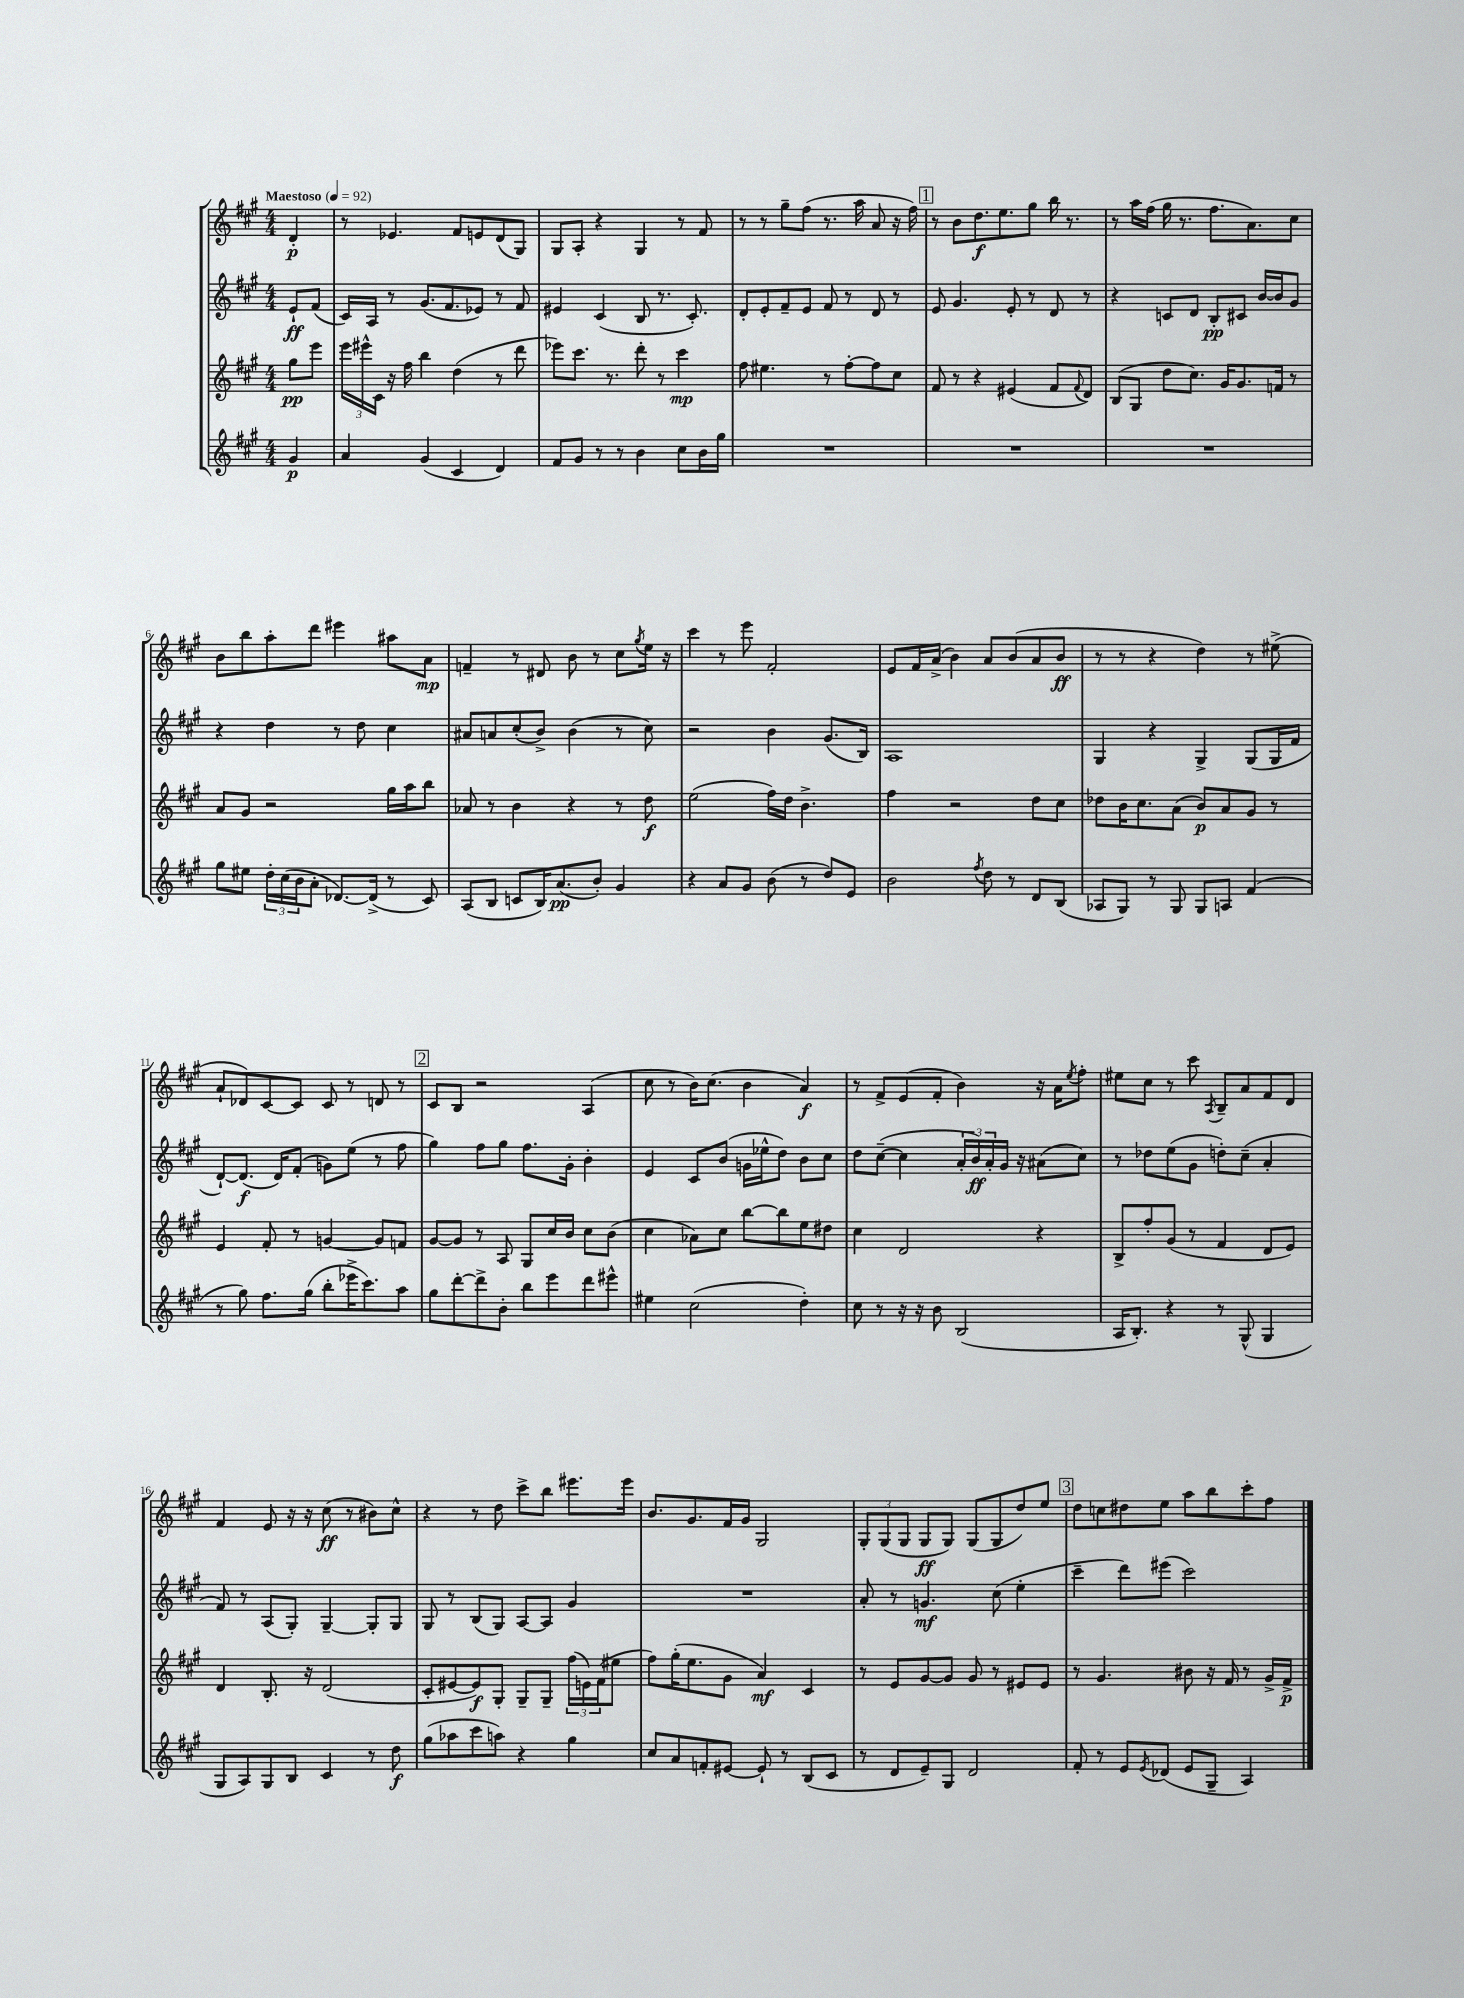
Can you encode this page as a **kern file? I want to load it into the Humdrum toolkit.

**kern	**dynam	**kern	**dynam	**kern	**dynam	**kern	**dynam
*part4	*part4	*part3	*part3	*part2	*part2	*part1	*part1
*staff4	*staff4	*staff3	*staff3	*staff2	*staff2	*staff1	*staff1
*clefG2	*	*clefG2	*	*clefG2	*	*clefG2	*
*k[f#c#g#]	*	*k[f#c#g#]	*	*k[f#c#g#]	*	*k[f#c#g#]	*
*M4/4	*	*M4/4	*	*M4/4	*	*M4/4	*
*MM92	*	*MM92	*	*MM92	*	*MM92	*
=	=	=	=	=	=	=	=
!	!	!	!	!	!	!LO:TX:a:B:t=Maestoso	!
4g#/	p	8gg#\L	pp	8e`/L	ff	4d'/	p
.	.	8eee\J	.	(8f#/J	.	.	.
=1	=1	=1	=1	=1	=1	=1	=1
4a/	.	24eee\LL	.	16c#/LL)	.	8r	.
.	.	24eee#X^^\	.	.	.	.	.
.	.	.	.	16A/JJ	.	.	.
.	.	24c#\JJ	.	.	.	.	.
.	.	16r	.	8r	.	4.e-X/	.
.	.	16ff#\	.	.	.	.	.
(4g#/	.	4bb\	.	(8.g#/L	.	.	.
.	.	.	.	8.f#/	.	.	.
4c#/	.	(4dd\	.	.	.	8f#/L	.
.	.	.	.	8e-X/J)	.	8en/	.
4d/)	.	8r	.	8r	.	(8d/	.
.	.	8ddd\	.	8f#/	.	8G#/J)	.
=2	=2	=2	=2	=2	=2	=2	=2
8f#/L	.	8eee-X\L)	.	4e#X/	.	8G#/L	.
8g#/J	.	8.ccc#\J	.	.	.	8A'/J	.
8r	.	.	.	(4c#/	.	4r	.
.	.	8.r	.	.	.	.	.
8r	.	.	.	.	.	.	.
4b\	.	8ddd'\	.	8B/	.	4G#/	.
.	.	8r	.	8.r	.	.	.
8cc#\L	.	4ccc#\	mp	.	.	8r	.
.	.	.	.	8.c#'/)	.	.	.
16b\L	.	.	.	.	.	8f#/	.
16gg#\JJ	.	.	.	.	.	.	.
=3	=3	=3	=3	=3	=3	=3	=3
1r	.	8ff#\	.	8d'/L	.	8r	.
.	.	4.ee#X\	.	8e'/	.	8r	.
.	.	.	.	8f#~/	.	8gg#~\L	.
.	.	.	.	8e/J	.	(8ff#\J	.
.	.	8r	.	8f#/	.	8.r	.
.	.	[8ff#'\L	.	8r	.	.	.
.	.	.	.	.	.	16aa\	.
.	.	8ff#\]	.	8d/	.	8a/	.
.	.	8cc#\J	.	8r	.	16r	.
.	.	.	.	.	.	16ff#\)	.
!!LO:REH:place=s1:t=1
=4	=4	=4	=4	=4	=4	=4	=4
1r	.	8f#/	.	8e/	.	8r	.
.	.	8r	.	4.g#/	.	8b\L	.
.	.	4r	.	.	.	8.dd\	f
.	.	.	.	.	.	8.ee\	.
.	.	(4e#X/	.	8e'/	.	.	.
.	.	.	.	8r	.	8gg#\J	.
.	.	8f#/L	.	8d/	.	16bb\	.
.	.	.	.	.	.	8.r	.
.	.	8qqf#/	.	.	.	.	.
.	.	8d/J)	.	8r	.	.	.
=5	=5	=5	=5	=5	=5	=5	=5
1r	.	(8B/L	.	4r	.	8r	.
.	.	8G#/J	.	.	.	16aa\LL	.
.	.	.	.	.	.	(16ff#\JJ	.
.	.	8dd\L	.	8cn/L	.	16gg#\	.
.	.	.	.	.	.	8.r	.
.	.	8.cc#\J)	.	8d/J	.	.	.
.	.	.	.	8B'/L	pp	8.ff#\L	.
.	.	16g#/KL	.	.	.	.	.
.	.	8.g#/	.	8c#X/J	.	.	.
.	.	.	.	.	.	8.a\)	.
.	.	.	.	[16b/LL	.	.	.
.	.	16fn/Jk	.	16b/J]	.	.	.
.	.	8r	.	8g#/J	.	8cc#\J	.
!!LO:LB:g=z
=6	=6	=6	=6	=6	=6	=6	=6
8gg#\L	.	8a/L	.	4r	.	8b\L	.
8ee#X\J	.	8g#/J	.	.	.	8bb\	.
24dd'\LL	.	2r	.	4dd\	.	8aa'\	.
(24cc#\	.	.	.	.	.	.	.
24b\J	.	.	.	.	.	.	.
8a'\J	.	.	.	.	.	8ddd\J	.
[8.d-X/L)	.	.	.	8r	.	4eee#X\	.
.	.	.	.	8dd\	.	.	.
(16d-^/Jk]	.	.	.	.	.	.	.
8r	.	16gg#\LL	.	4cc#\	.	8aa#X\L	.
.	.	16aa\J	.	.	.	.	.
8c#/)	.	8bb\J	.	.	.	8a\J	mp
=7	=7	=7	=7	=7	=7	=7	=7
(8A/L	.	8a-X/	.	8a#X/L	.	4fn~/	.
8B/J	.	8r	.	8an/	.	.	.
8cn/L	.	4b\	.	(8cc#'/	.	8r	.
16B/K)	.	.	.	8b^/J)	.	8d#X/	.
(8.a/	pp	.	.	.	.	.	.
.	.	4r	.	(4b\	.	8b\	.
8b'/J)	.	.	.	.	.	8r	.
4g#/	.	8r	.	8r	.	8cc#\L	.
.	.	.	.	.	.	8qgg#/	.
.	.	8dd\	f	8cc#\)	.	16ee\Jk	.
.	.	.	.	.	.	16r	.
=8	=8	=8	=8	=8	=8	=8	=8
4r	.	(2ee\	.	2r	.	4ccc#\	.
8a/L	.	.	.	.	.	8r	.
8g#/J	.	.	.	.	.	8eee\	.
(8b\	.	16ff#\LL)	.	4b\	.	2f#'/	.
.	.	16dd\JJ	.	.	.	.	.
8r	.	4.b^\	.	.	.	.	.
8dd/L)	.	.	.	(8.g#/L	.	.	.
8e/J	.	.	.	.	.	.	.
.	.	.	.	16B/Jk)	.	.	.
=9	=9	=9	=9	=9	=9	=9	=9
2b\	.	4ff#\	.	1A	.	8e/L	.
.	.	.	.	.	.	16f#/L	.
.	.	.	.	.	.	(16a^/JJ	.
.	.	2r	.	.	.	4b\)	.
8qff#/	.	.	.	.	.	.	.
8dd\	.	.	.	.	.	8a/L	.
8r	.	.	.	.	.	(8b/	.
8d/L	.	8dd\L	.	.	.	8a/	.
(8B/J	.	8cc#\J	.	.	.	8b/J	ff
=10	=10	=10	=10	=10	=10	=10	=10
8A-X/L	.	8dd-X\L	.	4G#/	.	8r	.
8G#/J)	.	16b\K	.	.	.	8r	.
.	.	8.cc#\	.	.	.	.	.
8r	.	.	.	4r	.	4r	.
8G#/	.	(8a\J	.	.	.	.	.
8G#/L	.	8b/L)	p	4G#^/	.	4dd\)	.
8An/J	.	8a/	.	.	.	.	.
(4f#/	.	8g#/J	.	(8G#/L	.	8r	.
.	.	8r	.	16G#/L	.	(8ee#X^\	.
.	.	.	.	16f#/JJ	.	.	.
!!LO:LB:g=z
=11	=11	=11	=11	=11	=11	=11	=11
8r	.	4e/	.	[8d`/L)	.	8a`/L	.
8gg#\)	.	.	.	(8.d/J]	f	8d-X/)	.
8.ff#\L	.	8f#'/	.	.	.	[8c#/	.
.	.	.	.	16d/KL)	.	.	.
.	.	8r	.	(8f#'/J	.	8c#/J]	.
(16gg#\Jk	.	.	.	.	.	.	.
8bb'\L	.	[4gn/	.	8gn\L)	.	8c#/	.
16eee-X^\K	.	.	.	(8ee\J	.	8r	.
8.ccc#\)	.	.	.	.	.	.	.
.	.	8g/L]	.	8r	.	8dn/	.
8aa\J	.	8fn/J	.	8ff#\	.	8r	.
!!LO:REH:place=s1:t=2
=12	=12	=12	=12	=12	=12	=12	=12
8gg#\L	.	[8g#/L	.	4gg#\)	.	8c#/L	.
[8ddd'\	.	8g#/J]	.	.	.	8B/J	.
8ddd^\]	.	8r	.	8ff#\L	.	2r	.
8b'\J	.	8A/	.	8gg#\J	.	.	.
8bb\L	.	8G#/L	.	8.ff#\L	.	.	.
8eee\	.	16cc#/L	.	.	.	.	.
.	.	16b/JJ	.	16g#'\Jk	.	.	.
8ddd\	.	8cc#\L	.	4b'\	.	(4A/	.
8eee#X^^\J	.	(8b\J	.	.	.	.	.
=13	=13	=13	=13	=13	=13	=13	=13
4ee#X\	.	4cc#\	.	4e/	.	8cc#\	.
.	.	.	.	.	.	8r	.
(2cc#\	.	8a-X\L)	.	8c#/L	.	16b\KL)	.
.	.	.	.	.	.	(8.cc#\J	.
.	.	8cc#\J	.	(8b/J	.	.	.
.	.	[8bb\L	.	16gn\LL	.	4b\	.
.	.	.	.	16ee-X^^\J	.	.	.
.	.	8bb\]	.	8dd\J)	.	.	.
4dd'\)	.	8ee\	.	8b\L	.	4a/)	f
.	.	8dd#X\J	.	8cc#\J	.	.	.
=14	=14	=14	=14	=14	=14	=14	=14
8cc#\	.	4cc#\	.	8dd\L	.	8r	.
8r	.	.	.	([8cc#~\J	.	8f#^/L	.
16r	.	2d/	.	4cc#\]	.	(8e/	.
16r	.	.	.	.	.	.	.
8b\	.	.	.	.	.	8f#'/J	.
(2B/	.	.	.	24a'/LL	.	4b\)	.
.	.	.	.	24b/)	ff	.	.
.	.	.	.	24a'/	.	.	.
.	.	.	.	16g#/JJ	.	.	.
.	.	.	.	16r	.	.	.
.	.	4r	.	(8a#X\L	.	16r	.
.	.	.	.	.	.	16a\KL	.
.	.	.	.	.	.	8qee/	.
.	.	.	.	8cc#\J)	.	8ff#'\J	.
=15	=15	=15	=15	=15	=15	=15	=15
16A/KL	.	8B^/L	.	8r	.	8ee#X\L	.
8.B'/J)	.	.	.	.	.	.	.
.	.	8ff#'/	.	8dd-X\L	.	8cc#\J	.
4r	.	(8g#/J	.	(8ee\	.	8r	.
.	.	8r	.	8g#\J	.	8ccc#\	.
.	.	.	.	.	.	8qA/	.
8r	.	4f#/	.	8ddn'\L)	.	8B~/L	.
(8G#^^/	.	.	.	(8cc#~\J	.	8a/	.
4G#/	.	8d/L	.	4a'/	.	8f#/	.
.	.	8e/J)	.	.	.	8d/J	.
!!LO:LB:g=z
=16	=16	=16	=16	=16	=16	=16	=16
8G#/L	.	4d/	.	8f#/)	.	4f#/	.
8A/)	.	.	.	8r	.	.	.
8G#/	.	8.B'/	.	(8A/L	.	8e/	.
8B/J	.	.	.	8G#'/J)	.	16r	.
.	.	16r	.	.	.	16r	.
4c#/	.	(2d/	.	[4G#~/	.	(8cc#\	ff
.	.	.	.	.	.	8r	.
8r	.	.	.	8G#'/L]	.	8b#X\L)	.
8dd\	f	.	.	8G#/J	.	8cc#^^\J	.
=17	=17	=17	=17	=17	=17	=17	=17
(8gg#\L	.	8c#'/L	.	8G#/	.	4r	.
8aa-X\	.	[8e#X/	.	8r	.	.	.
8ccc#\	.	8e#/])	f	(8B/L	.	8r	.
8aan\J)	.	8G#'/J	.	8G#/J)	.	8dd\	.
4r	.	8G#~/L	.	[8A/L	.	8ccc#^\L	.
.	.	8G#~/J	.	8A/J]	.	8bb\J	.
4gg#\	.	(24ff#\LL	.	4g#/	.	8.eee#X\L	.
.	.	24en\)	.	.	.	.	.
.	.	(24f#\J	.	.	.	.	.
.	.	8ee#X\J	.	.	.	.	.
.	.	.	.	.	.	16eee#\Jk	.
=18	=18	=18	=18	=18	=18	=18	=18
8cc#/L	.	8ff#\L)	.	1r	.	8.b/L	.
8a/	.	(16gg#'\K	.	.	.	.	.
.	.	8.ee\	.	.	.	8.g#/	.
8fn'/	.	.	.	.	.	.	.
[8e#X/J	.	8g#\J	.	.	.	16f#/L	.
.	.	.	.	.	.	16g#/JJ	.
8e#`/]	.	4a/)	mf	.	.	2G#/	.
8r	.	.	.	.	.	.	.
(8B/L	.	4c#/	.	.	.	.	.
8c#/J	.	.	.	.	.	.	.
=19	=19	=19	=19	=19	=19	=19	=19
8r	.	8r	.	8a'/	.	12G#'/L	.
.	.	.	.	.	.	(12G#/	.
8d/L	.	8e/L	.	8r	.	.	.
.	.	.	.	.	.	12G#/J	.
8e~/)	.	[8g#/	.	4.gn/	mf	8G#/L	ff
8G#/J	.	8g#/J]	.	.	.	8G#/J)	.
2d/	.	8g#/	.	.	.	(8G#/L	.
.	.	8r	.	(8cc#\	.	8G#/	.
.	.	8e#X/L	.	4ee'\	.	8dd/)	.
.	.	8e#/J	.	.	.	8ee/J	.
!!LO:REH:place=s1:t=3
=20	=20	=20	=20	=20	=20	=20	=20
8f#'/	.	8r	.	4ccc#~\	.	8dd\L	.
8r	.	4.g#/	.	.	.	8ccn\	.
8e/L	.	.	.	8ddd\L)	.	8dd#X\	.
8qe/	.	.	.	.	.	.	.
(8d-X/J	.	.	.	(8eee#X\J	.	8ee\J	.
8e/L	.	8b#X\	.	2ccc#\)	.	8aa\L	.
8G#~/J	.	16r	.	.	.	8bb\	.
.	.	16f#/	.	.	.	.	.
4A/)	.	8r	.	.	.	8ccc#'\	.
.	.	16g#^/LL	.	.	.	8ff#\J	.
.	.	16f#^/JJ	p	.	.	.	.
==	==	==	==	==	==	==	==
*-	*-	*-	*-	*-	*-	*-	*-
